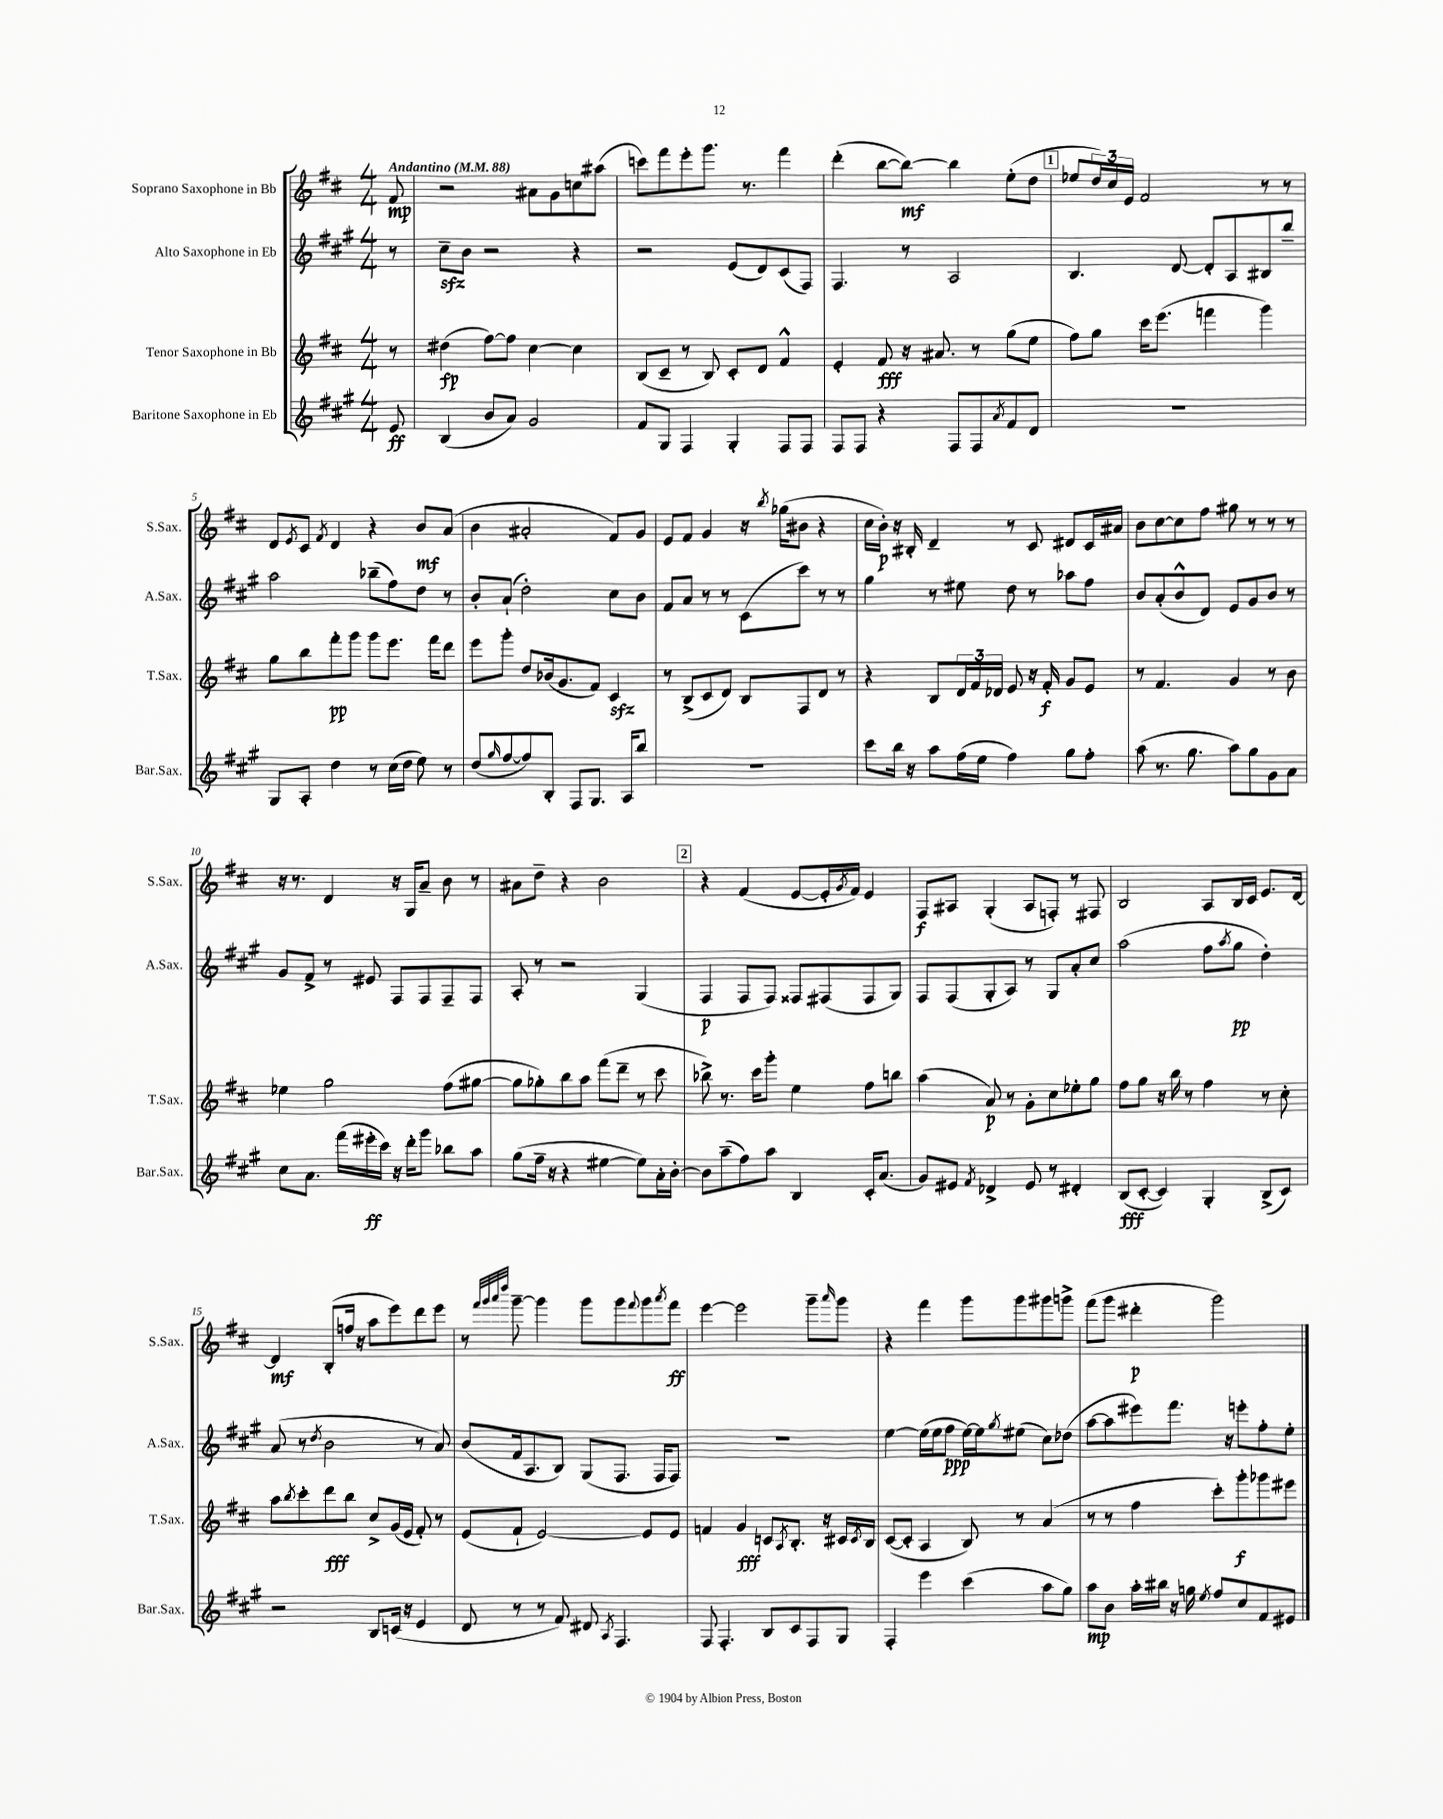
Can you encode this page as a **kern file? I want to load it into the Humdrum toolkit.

**kern	**dynam	**kern	**dynam	**kern	**dynam	**kern	**dynam
*part4	*part4	*part3	*part3	*part2	*part2	*part1	*part1
*staff4	*staff4	*staff3	*staff3	*staff2	*staff2	*staff1	*staff1
*I"Baritone Saxophone in Eb	*	*I"Tenor Saxophone in Bb	*	*I"Alto Saxophone in Eb	*	*I"Soprano Saxophone in Bb	*
*I'Bar.Sax.	*	*I'T.Sax.	*	*I'A.Sax.	*	*I'S.Sax.	*
*clefG2	*	*clefG2	*	*clefG2	*	*clefG2	*
*k[f#c#g#]	*	*k[f#c#]	*	*k[f#c#g#]	*	*k[f#c#]	*
*M4/4	*	*M4/4	*	*M4/4	*	*M4/4	*
*MM88	*	*MM88	*	*MM88	*	*MM88	*
=	=	=	=	=	=	=	=
!	!	!	!	!	!	!LO:TX:a:B:t=Andantino	!
8e/	ff	8r	.	8r	.	8f#/	mp
=1	=1	=1	=1	=1	=1	=1	=1
(4B/	.	(4dd#X\	fp	8cc#zz~\L	.	2r	.
.	.	.	.	8b\J	.	.	.
8b/L	.	[8ff#\L)	.	2r	.	.	.
8a/J)	.	8ff#\J]	.	.	.	.	.
2g#/	.	[4cc#\	.	.	.	8a#X\L	.
.	.	.	.	.	.	8g\	.
.	.	4cc#\]	.	4r	.	8ccn\	.
.	.	.	.	.	.	(8aa#X\J	.
=2	=2	=2	=2	=2	=2	=2	=2
8f#/L	.	(8B/L	.	2r	.	8cccn\L)	.
8G#/J	.	8c#~/J	.	.	.	8fff#\	.
4F#/	.	8r	.	.	.	8eee'\	.
.	.	8B/)	.	.	.	8.ggg\J	.
4G#'/	.	8c#'/L	.	(8e/L	.	.	.
.	.	.	.	.	.	8.r	.
.	.	8d/J	.	8d/)	.	.	.
8F#/L	.	4f#^^/	.	(8c#/	.	4fff#\	.
8F#/J	.	.	.	8F#/J)	.	.	.
=3	=3	=3	=3	=3	=3	=3	=3
8F#/L	.	4e'/	.	4.F#/	.	(4ddd'\	.
8F#/J	.	.	.	.	.	.	.
4r	.	8f#/	fff	.	.	[8bb\L	.
.	.	16r	.	8r	.	8bb\J_)	mf
.	.	8.a#X/	.	.	.	.	.
8F#/L	.	.	.	2A/	.	4bb\]	.
8F#/	.	8r	.	.	.	.	.
8qa/	.	.	.	.	.	.	.
8f#/	.	(8gg\L	.	.	.	(8ee'\L	.
8d/J	.	8ee\J	.	.	.	8dd\J	.
!!LO:REH:place=s1:t=1
=4	=4	=4	=4	=4	=4	=4	=4
1r	.	8ff#\L)	.	4.B/	.	8ee-X/L	.
.	.	8gg\J	.	.	.	24dd/L)	.
.	.	.	.	.	.	24cc#/	.
.	.	.	.	.	.	24e/JJ	.
.	.	16ccc#\KL	.	.	.	2f#/	.
.	.	(8.eee\J	.	.	.	.	.
.	.	.	.	[8d/	.	.	.
.	.	4fffn\	.	8d'/L]	.	.	.
.	.	.	.	8A/	.	.	.
.	.	4ggg\)	.	8B#X/	.	8r	.
.	.	.	.	8bb~/J	.	8r	.
!!LO:LB:g=z
=5	=5	=5	=5	=5	=5	=5	=5
8G#/L	.	8gg\L	.	2aa\	.	8d/L	.
.	.	.	.	.	.	8qe/	.
8A'/J	.	8bb\	.	.	.	8c#/J	.
.	.	.	.	.	.	8qf#/	.
4dd\	.	8fff#'\	pp	.	.	4d/	.
.	.	8ggg\J	.	.	.	.	.
8r	.	8ggg\L	.	(8bb-X~\L	.	4r	.
(16cc#\LL	.	8.eee\J	.	8ff#\)	.	.	.
16dd\JJ	.	.	.	.	.	.	.
8ee\)	.	.	.	8dd\J	.	8b/L	mf
.	.	16fff#\KL	.	.	.	.	.
8r	.	8ddd\J	.	8r	.	(8a/J	.
=6	=6	=6	=6	=6	=6	=6	=6
(8dd/L	.	8eee\L	.	8b'/L	.	4b\	.
16qqgg#/	.	.	.	.	.	.	.
[8ff#/	.	8ggg'\J	.	(8a`/J	.	.	.
8ff#/])	.	8dd/L	.	2dd'\)	.	2a#X'/	.
8B'/J	.	(16b-X/k	.	.	.	.	.
.	.	8.g/	.	.	.	.	.
8F#/L	.	.	.	.	.	.	.
8.G#/J	.	8f#/J)	.	.	.	.	.
.	.	4c#zz/	.	8cc#\L	.	8f#/L)	.
16A/KL	.	.	.	.	.	.	.
8bb/J	.	.	.	8b\J	.	8g/J	.
=7	=7	=7	=7	=7	=7	=7	=7
1r	.	8r	.	8f#/L	.	8e/L	.
.	.	(8B^/L	.	8a/J	.	8f#/J	.
.	.	8c#/	.	8r	.	4g/	.
.	.	8d/J)	.	8r	.	.	.
.	.	8B/L	.	(8c#\L	.	16r	.
.	.	.	.	.	.	8qbb/	.
.	.	.	.	.	.	(16gg-X\KL	.
.	.	8F#/	.	8ccc#\J)	.	8b#X\J	.
.	.	8d/J	.	8r	.	4r	.
.	.	8r	.	8r	.	.	.
=8	=8	=8	=8	=8	=8	=8	=8
8ccc#\L	.	4r	.	4gg#\	.	16cc#\LL	.
.	.	.	.	.	.	16b'\JJ)	p
16bb\Jk	.	.	.	.	.	16r	.
16r	.	.	.	.	.	16B#X'/	.
8aa\L	.	8B/L	.	8r	.	4d~/	.
(16ff#\L	.	24d/L	.	8ee#X\	.	.	.
.	.	24f#/	.	.	.	.	.
16ee\JJ	.	.	.	.	.	.	.
.	.	24d-X/JJ	.	.	.	.	.
4ff#\)	.	8e/	.	8dd\	.	8r	.
.	.	16r	.	8r	.	8c#/	.
.	.	16f#'/	f	.	.	.	.
8gg#\L	.	8g/L	.	8aa-X\L	.	8d#X/L	.
8ff#'\J	.	8e/J	.	8ff#\J	.	16c#/L	.
.	.	.	.	.	.	16a#X/JJ	.
=9	=9	=9	=9	=9	=9	=9	=9
(8aa\	.	8r	.	8b/L	.	8b\L	.
8.r	.	4.f#/	.	(8a'/	.	[8cc#\	.
.	.	.	.	8b^^/	.	8cc#\]	.
8.gg#\	.	.	.	.	.	.	.
.	.	.	.	8d/J)	.	8ff#\J	.
8aa\L)	.	4g/	.	8e/L	.	8gg#X\	.
8gg#\	.	.	.	8g#/	.	8r	.
8g#\	.	8r	.	8b/J	.	8r	.
8a\J	.	8b\	.	8r	.	8r	.
!!LO:LB:g=z
=10	=10	=10	=10	=10	=10	=10	=10
8cc#\L	.	4ee-X\	.	8g#/L	.	16r	.
.	.	.	.	.	.	8.r	.
8.a\J	.	.	.	8f#^/J	.	.	.
.	.	2gg\	.	8r	.	4d/	.
(16fff#\LL	.	.	.	.	.	.	.
16eee#X'\	ff	.	.	8e#X/	.	.	.
16ccc#\JJ)	.	.	.	.	.	.	.
16r	.	.	.	8F#/L	.	16r	.
16ddd'\KL	.	.	.	.	.	16G/KL	.
8ggg#\J	.	.	.	8F#/	.	8a~/J	.
8bb-X\L	.	(8ff#\L	.	8F#~/	.	8b\	.
8aa\J	.	[8gg#X\J	.	8F#/J	.	8r	.
=11	=11	=11	=11	=11	=11	=11	=11
(8gg#\L	.	8gg#\L]	.	8A'/	.	8a#X\L	.
16ff#~\Jk	.	8gg-X'\)	.	8r	.	8dd~\J	.
16r	.	.	.	.	.	.	.
4r	.	8bb\	.	2r	.	4r	.
.	.	8aa\J	.	.	.	.	.
[4ee#X\	.	(8fff#\L	.	.	.	2b\	.
.	.	8ddd~\J	.	.	.	.	.
8ee#\L])	.	8r	.	(4G#/	.	.	.
16a'\L	.	8ccc#\	.	.	.	.	.
[16b'\JJ	.	.	.	.	.	.	.
!!LO:REH:place=s1:t=2
=12	=12	=12	=12	=12	=12	=12	=12
8b\L]	.	8bb-X^\)	.	4F#/	p	4r	.
(8aa~\	.	8.r	.	.	.	.	.
8ff#\)	.	.	.	8F#/L	.	(4f#/	.
.	.	16ccc#\KL	.	.	.	.	.
8aa\J	.	8ggg'\J	.	8F#/J)	.	.	.
4B/	.	4ee\	.	8F##X/L	.	[8e/L	.
.	.	.	.	(8F#X/	.	16e'/L]	.
.	.	.	.	.	.	8qg/	.
.	.	.	.	.	.	16f#/JJ)	.
16c#'/KL	.	8ff#\L	.	8F#/	.	4e/	.
(8.a/J	.	.	.	.	.	.	.
.	.	8bbn\J	.	8G#/J)	.	.	.
=13	=13	=13	=13	=13	=13	=13	=13
8g#/L)	.	(4aa\	.	8F#/L	.	8F#/L	f
8e#X/J	.	.	.	(8F#/	.	8A#X/J	.
8qf#/	.	.	.	.	.	.	.
4d-X^/	.	8a/)	p	8G#'/	.	(4G'/	.
.	.	8r	.	8A/J)	.	.	.
8e#/	.	8g'\L	.	8r	.	8A#/L	.
8r	.	8cc#\	.	8G#/L	.	8Fn'/J)	.
4d#X'/	.	8ee-X'\	.	8a'/	.	8r	.
.	.	8gg\J	.	8cc#/J	.	8F#X/	.
=14	=14	=14	=14	=14	=14	=14	=14
(8B/L	fff	8ff#\L	.	(2aa\	.	2B/	.
[8c#'/J	.	8gg\J	.	.	.	.	.
4c#/])	.	16r	.	.	.	.	.
.	.	16bb\	.	.	.	.	.
.	.	8r	.	.	.	.	.
4G#'/	.	4ff#\	.	8ff#\L	.	8A/L	.
.	.	.	.	8qaa/	.	.	.
.	.	.	.	8gg#\J	pp	16B/L	.
.	.	.	.	.	.	16c#/JJ	.
(8B^/L	.	8r	.	4dd'\)	.	8.e/L	.
8c#/J)	.	8cc#'\	.	.	.	.	.
.	.	.	.	.	.	[16d/Jk	.
!!LO:LB:g=z
=15	=15	=15	=15	=15	=15	=15	=15
2r	.	8aa\L	.	(8a/	.	4d/]	mf
.	.	8qbb/	.	.	.	.	.
.	.	8ccc#'\	.	8r	.	.	.
.	.	.	.	8qdd/	.	.	.
.	.	8ddd\	fff	2b\	.	(8B'/L	.
.	.	8bb\J	.	.	.	16ffn/Jk	.
.	.	.	.	.	.	16r	.
8B/L	.	8cc#^/L	.	.	.	8aa\L	.
(16cn/Jk	.	(16g/L	.	.	.	8eee\)	.
16r	.	16e/JJ	.	.	.	.	.
4e/	.	8f#'/)	.	8r	.	8ddd\	.
.	.	8r	.	8a/)	.	8eee\J	.
=16	=16	=16	=16	=16	=16	=16	=16
8d/	.	(8e/L	.	(8b/L	.	8r	.
.	.	.	.	.	.	32qqfff#/LLL	.
.	.	.	.	.	.	32qqggg/	.
.	.	.	.	.	.	32qqaaa/	.
.	.	.	.	.	.	32qqdddd/JJJ	.
8r	.	8f#`/J	.	16f#/k	.	[8ggg~\	.
.	.	.	.	8.A/	.	.	.
8r	.	[2e/)	.	.	.	4ggg\]	.
8f#/)	.	.	.	8B/J)	.	.	.
8d#X/	.	.	.	(8G#/L	.	8ggg\L	.
8qA/	.	.	.	.	.	.	.
4.F#/	.	.	.	8.F#/J	.	8ggg\	.
.	.	.	.	.	.	8qqfff#/	.
.	.	8e/L]	.	.	.	8ggg\	.
.	.	.	.	16F#/KL	.	.	.
.	.	.	.	.	.	8qaaa/	.
.	.	8e/J	.	8F#/J)	.	8fff#\J	ff
=17	=17	=17	=17	=17	=17	=17	=17
8F#/	.	4fn/	.	1r	.	[4eee\	.
4.F#'/	.	.	.	.	.	.	.
.	.	4g/	fff	.	.	2eee\]	.
8B/L	.	8cn/L	.	.	.	.	.
.	.	8qA/	.	.	.	.	.
8c#/	.	8.B'/J	.	.	.	.	.
8F#/	.	.	.	.	.	8ggg~\L	.
.	.	16r	.	.	.	.	.
.	.	.	.	.	.	16qqaaa/	.
8G#/J	.	16c#X/LL	.	.	.	8ggg\J	.
.	.	8qc#/	.	.	.	.	.
.	.	16B/JJ	.	.	.	.	.
=18	=18	=18	=18	=18	=18	=18	=18
4F#'/	.	([8c#/L	.	[4ee\	.	4r	.
.	.	8c#'/J]	.	.	.	.	.
4eee\	.	4A/	.	(16ee\LL]	.	4fff#\	.
.	.	.	.	16ee\J	.	.	.
.	.	.	.	8ff#\J	ppp	.	.
(4ccc#\	.	8B/)	.	[16ee\LL)	.	8ggg\L	.
.	.	.	.	16ee\J]	.	.	.
.	.	.	.	8qgg#/	.	.	.
.	.	8r	.	(8ee#X\J	.	8ggg\	.
8aa\L	.	(4a/	.	8cc#\L)	.	8ggg#X\	.
8gg#\J)	.	.	.	(8dd-X\J	.	8gggn^\J	.
=19	=19	=19	=19	=19	=19	=19	=19
8aa\L	mp	8r	.	[8aa\L	.	(8fff#\L	.
8b\J	.	8r	.	8aa\]	.	8ggg\J	.
16aa'\LL	.	4ff#\	.	8eee#X\)	.	4ddd#X'\	p
16bb#X\JJ	.	.	.	.	.	.	.
16r	.	.	.	8.fff#\J	.	.	.
16ggn\	.	.	.	.	.	.	.
8qee/	.	.	.	.	.	.	.
8ff#/L	.	8ccc#'\L)	.	.	.	2ggg\)	.
.	.	.	.	16r	.	.	.
8cc#/	.	8ggg'\	f	8eeen'\L	.	.	.
8f#/	.	8ggg-X\	.	8ff#'\	.	.	.
8e#X/J	.	8eee#X\J	.	8ee'\J	.	.	.
==	==	==	==	==	==	==	==
*-	*-	*-	*-	*-	*-	*-	*-
